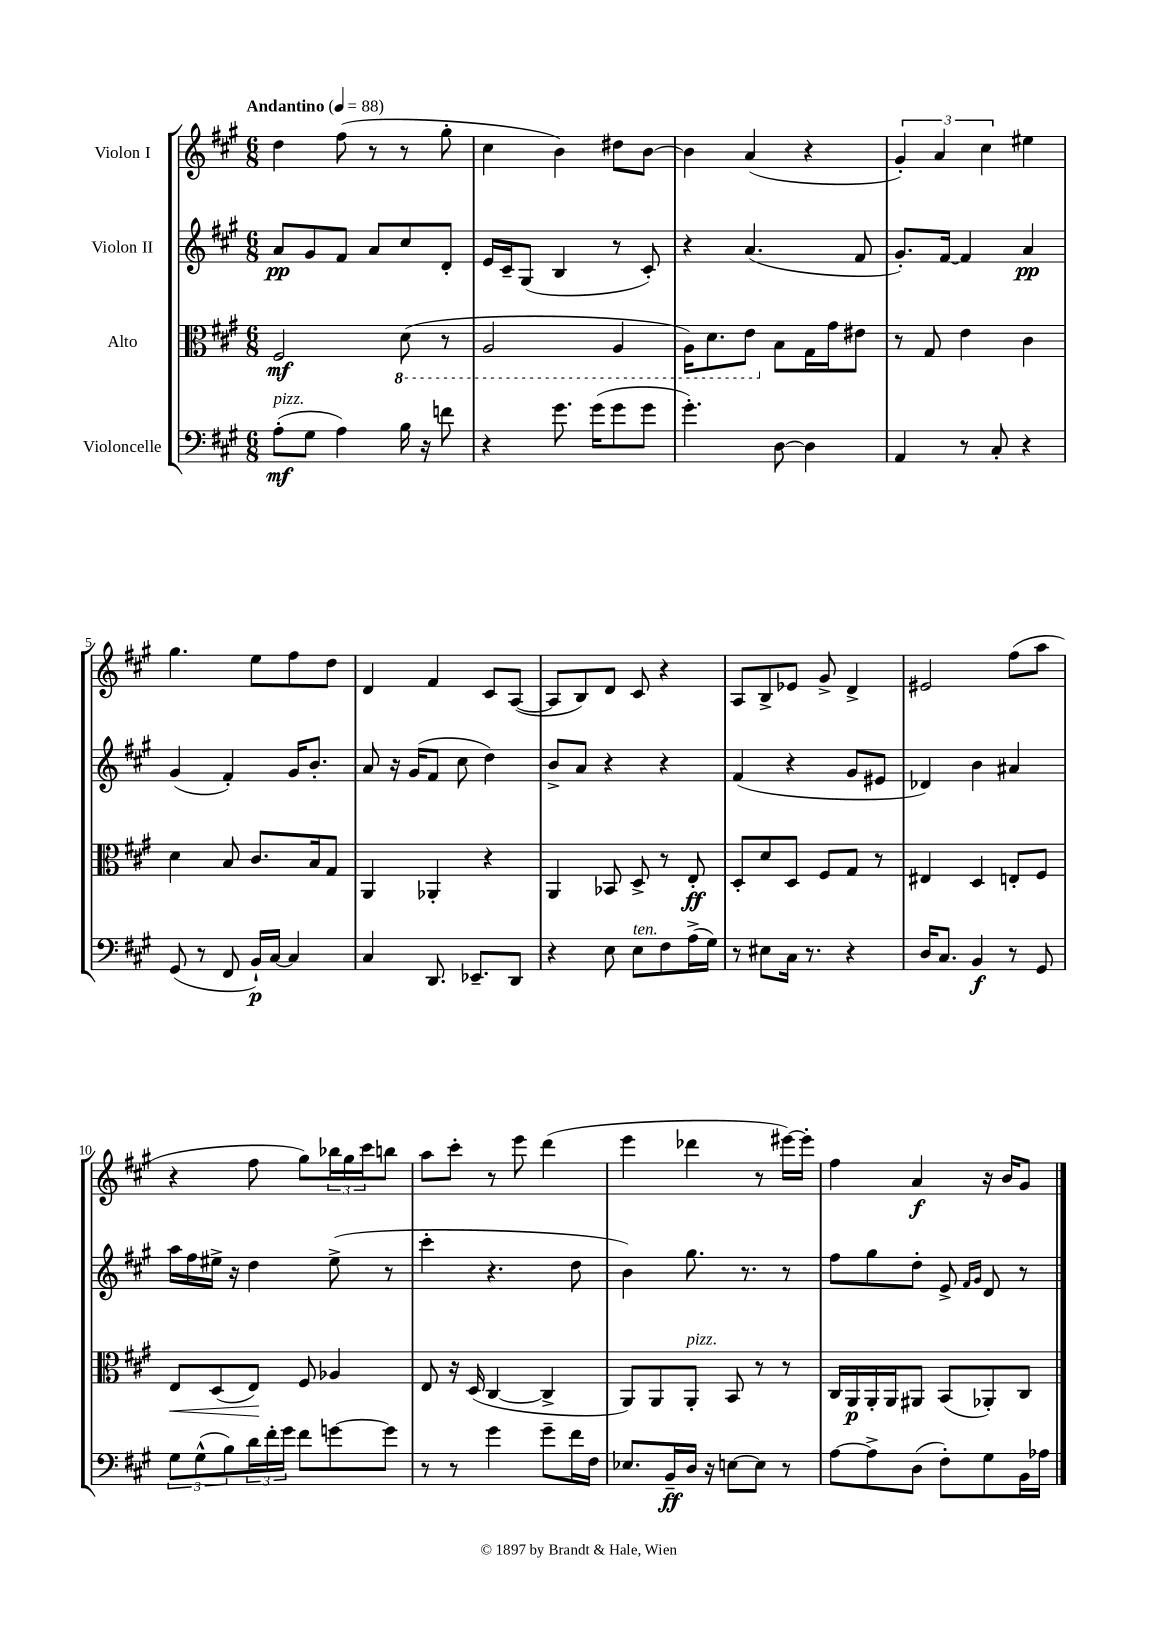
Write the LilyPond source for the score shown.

<<
\new StaffGroup <<
\new Staff = "s0" \with { instrumentName = "Violon I" } {
    \clef treble \key a \major \numericTimeSignature \time 6/8 \tempo "Andantino" 4 = 88
    d''4 fis''8( r8 r8 gis''8-. |
    cis''4 b'4) dis''8 b'8~ |
    b'4 a'4( r4 |
    \tuplet 3/2 { gis'4-.) a'4 cis''4 } eis''4 |
    gis''4. e''8 fis''8 d''8 |
    d'4 fis'4 cis'8 a8~( |
    a8 b8) d'8 cis'8 r4 |
    a8 b8-> ees'8 gis'8-> d'4-> |
    eis'2 fis''8( a''8 |
    r4 fis''8 gis''8) \tuplet 3/2 { bes''16 gis''16 cis'''16 } b''8 |
    a''8 cis'''8-. r8 e'''8 d'''4( |
    e'''4 des'''4 r8 eis'''16~) eis'''16-. |
    fis''4 a'4\f r16 b'16 gis'8 \bar "|." |
}
\new Staff = "s1" \with { instrumentName = "Violon II" } {
    \clef treble \key a \major \numericTimeSignature \time 6/8
    a'8\pp gis'8 fis'8 a'8 cis''8 d'8-. |
    e'16 cis'16-- gis8( b4 r8 cis'8-.) |
    r4 a'4.( fis'8 |
    gis'8.-.) fis'16~ fis'4 a'4\pp |
    gis'4( fis'4-.) gis'16 b'8.-. |
    a'8 r16 gis'16( fis'8 cis''8 d''4) |
    b'8-> a'8 r4 r4 |
    fis'4( r4 gis'8 eis'8 |
    des'4) b'4 ais'4 |
    a''16 fis''16 eis''16-> r16 d''4 eis''8->( r8 |
    cis'''4-. r4. d''8 |
    b'4) gis''8. r8. r8 |
    fis''8 gis''8 d''8-. e'8-> \grace { fis'16 gis'16 } d'8 r8 \bar "|." |
}
\new Staff = "s2" \with { instrumentName = "Alto" } {
    \clef alto \key a \major \numericTimeSignature \time 6/8
    fis2\mf \ottava #-1 d8( r8 |
    a,2 a,4 |
    a,16) d8. e8 \ottava #0 b8 gis16 gis'16 eis'8 |
    r8 gis8 e'4 cis'4 |
    d'4 b8 cis'8. b16 gis8 |
    a,4 aes,4-. r4 |
    a,4 bes,8 d8-> r8 e8-.\ff |
    d8-. d'8 d8 fis8 gis8 r8 |
    eis4 d4 e8-. fis8 |
    e8\< d8( e8\!) fis8 aes4 |
    e8 r16 d16( cis4~ cis4-> |
    a,8) a,8 a,8-.^\markup { \italic "pizz." } b,8 r8 r8 |
    cis16 a,16\p a,16-. a,16 ais,8 b,8( aes,8-.) cis8 \bar "|." |
}
\new Staff = "s3" \with { instrumentName = "Violoncelle" } {
    \clef bass \key a \major \numericTimeSignature \time 6/8
    a8-.\mf^\markup { \italic "pizz." }( gis8 a4) b16 r16 f'8 |
    r4 gis'8. gis'16( gis'8 gis'8 |
    gis'4.-.) d8~ d4 |
    a,4 r8 cis8-. r4 |
    gis,8( r8 fis,8 b,16-!\p) cis16~ cis4 |
    cis4 d,8. ees,8.-- d,8 |
    r4 e8 e8^\markup { \italic "ten." } fis8 a16->( gis16) |
    r8 eis8 cis16 r8. r4 |
    d16 cis8. b,4\f r8 gis,8 |
    \tuplet 3/2 { gis8 gis8-^( b8) } \tuplet 3/2 { d'16 fis'16-. gis'16 } fis'8 g'8~ g'8 |
    r8 r8 gis'4 gis'8-- fis'16 fis16 |
    ees8. b,16--\ff d16 r16 e8~ e8 r8 |
    a8~ a8-> d8( fis8-.) gis8 b,16 aes16 \bar "|." |
}
>>
>>
